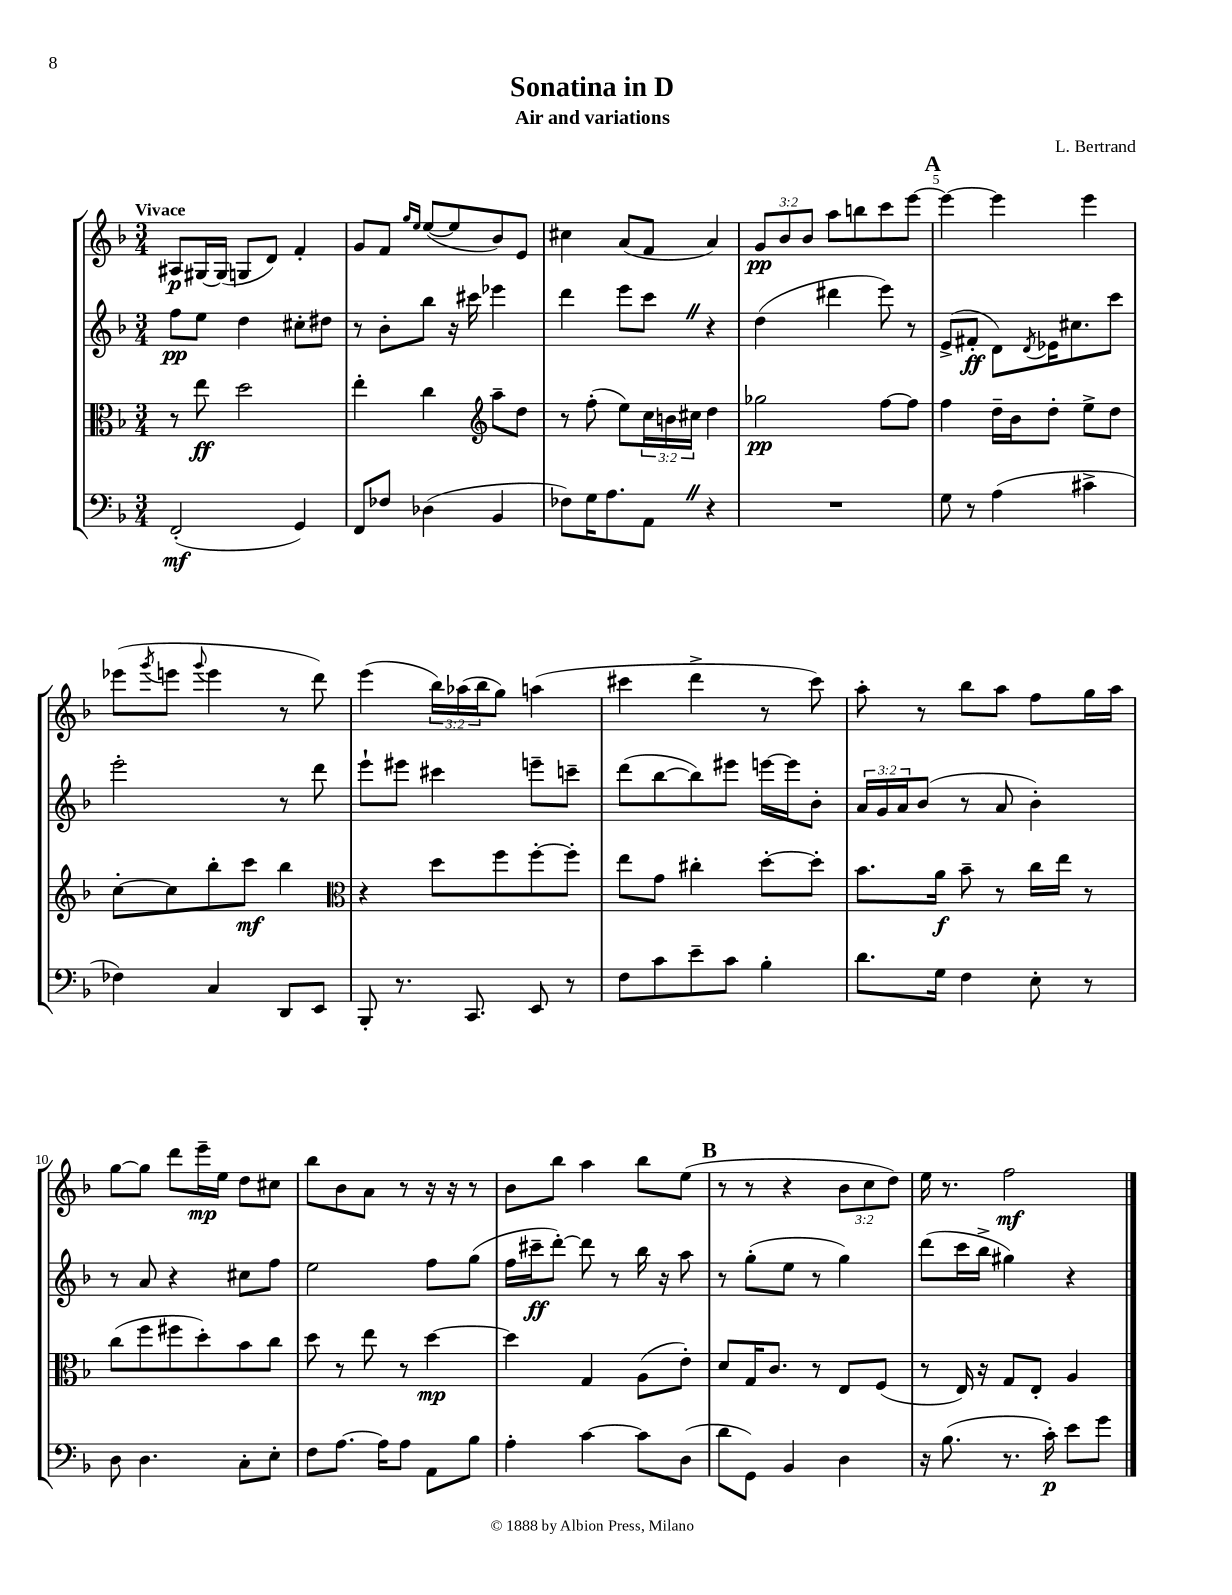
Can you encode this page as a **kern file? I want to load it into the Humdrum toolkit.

**kern	**kern	**kern	**kern
*staff4	*staff3	*staff2	*staff1
*clefF4	*clefC3	*clefG2	*clefG2
*k[b-]	*k[b-]	*k[b-]	*k[b-]
*M3/4	*M3/4	*M3/4	*M3/4
(2FF'	8r	8ff	8A#
.	8ee	8ee	[16G#
.	.	.	(16G#]
.	2dd	4dd	8G
.	.	.	8d)
4GG)	.	8cc#'	4f'
.	.	8dd#	.
=	=	=	=
8FF	4ee'	8r	8g
8F-	.	8b-'	8f
.	.	.	16qqgg
.	.	.	16qqee
(4D-	4cc	8bb-	([8ee
.	.	16r	8ee]
.	.	16ccc#	.
*	*clefG2	*	*
4BB-	8aa~	4eee-	8b-)
.	8dd	.	8e
=	=	=	=
8F-)	8r	4ddd	4cc#
16G	(8ff'	.	.
8.A	.	.	.
.	8ee)	8eee	(8a
8AA	24cc	8ccc	8f
.	24b	.	.
.	24cc#	.	.
4r	4dd	4r	4a)
=	=	=	=
2.r	2gg-	(4dd	12g
.	.	.	12b-
.	.	.	12b-
.	.	4ddd#	8aa
.	.	.	8bb
.	[8ff	8eee)	8ccc
.	8ff]	8r	[8eee
=	=	=	=
8G	4ff	(8e^	4eee_
8r	.	8f#'	.
(4A	16dd~	8d)	4eee]
.	16b-	.	.
.	.	8qd	.
.	8dd'	16e-	.
.	.	8.cc#	.
4c#^	8ee^	.	4eee
.	8dd	8ccc	.
=	=	=	=
4F-)	[8cc'	2eee'	(8eee-
.	.	.	8qggg
.	8cc]	.	8eee
.	.	.	8qqggg
4C	8bb-'	.	4eee
.	8ccc	.	.
8DD	4bb-	8r	8r
8EE	.	8ddd	8ddd)
=	=	=	=
*	*clefC3	*	*
8BBB-'	4r	8eee`	(4eee
8.r	.	8eee#	.
.	8dd	4ccc#	24bb-)
.	.	.	(24aa-
8.CC	.	.	.
.	.	.	24bb-
.	8ff	.	8gg)
8EE	[8ff'	8eee~	(4aa
8r	8ff']	8ccc~	.
=	=	=	=
8F	8ee	(8ddd	4ccc#
8c	8g	[8bb-	.
8e~	4cc#'	8bb-])	4ddd^
8c	.	8eee#	.
4B-'	[8dd'	[16eee	8r
.	.	16eee]	.
.	8dd']	8b-'	8ccc#)
=	=	=	=
8.d	8.b-	24a	8aa'
.	.	24g	.
.	.	24a	.
.	.	(8b-	8r
16G	16a	.	.
4F	8b-~	8r	8bb-
.	8r	8a	8aa
8E'	16cc	4b-')	8ff
.	16ee	.	.
8r	8r	.	16gg
.	.	.	16aa
=	=	=	=
8D	(8cc	8r	[8gg
4.D	8ff	8a	8gg]
.	8ff#	4r	8ddd
.	8dd')	.	16eee~
.	.	.	16ee
8C'	8b-	8cc#	8dd
8E'	8cc	8ff	8cc#
=	=	=	=
8F	8dd	2ee	8bb-
[8.A	8r	.	8b-
.	8ee	.	8a
16A]	.	.	.
8A	8r	.	8r
8AA	[4dd	8ff	16r
.	.	.	16r
8B-	.	(8gg	8r
=	=	=	=
4A'	4dd]	16ff	8b-
.	.	16ccc#~	.
.	.	[8ddd')	8bb-
[4c	4G	8ddd]	4aa
.	.	8r	.
8c]	(8A	16bb-	8bb-
.	.	16r	.
(8D	8e')	8aa	(8ee
=	=	=	=
8d	8d	8r	8r
8GG)	16G	(8gg'	8r
.	8.c	.	.
4BB-	.	8ee	4r
.	8r	8r	.
4D	8E	4gg)	12b-
.	.	.	12cc
.	(8F	.	.
.	.	.	12dd)
=	=	=	=
16r	8r	(8ddd	16ee
(8.B-	.	.	8.r
.	16E)	16ccc	.
.	16r	16bb-^	.
8.r	8G	4gg#)	2ff
.	8E'	.	.
16c')	.	.	.
8e	4A	4r	.
8g	.	.	.
==	==	==	==
*-	*-	*-	*-
